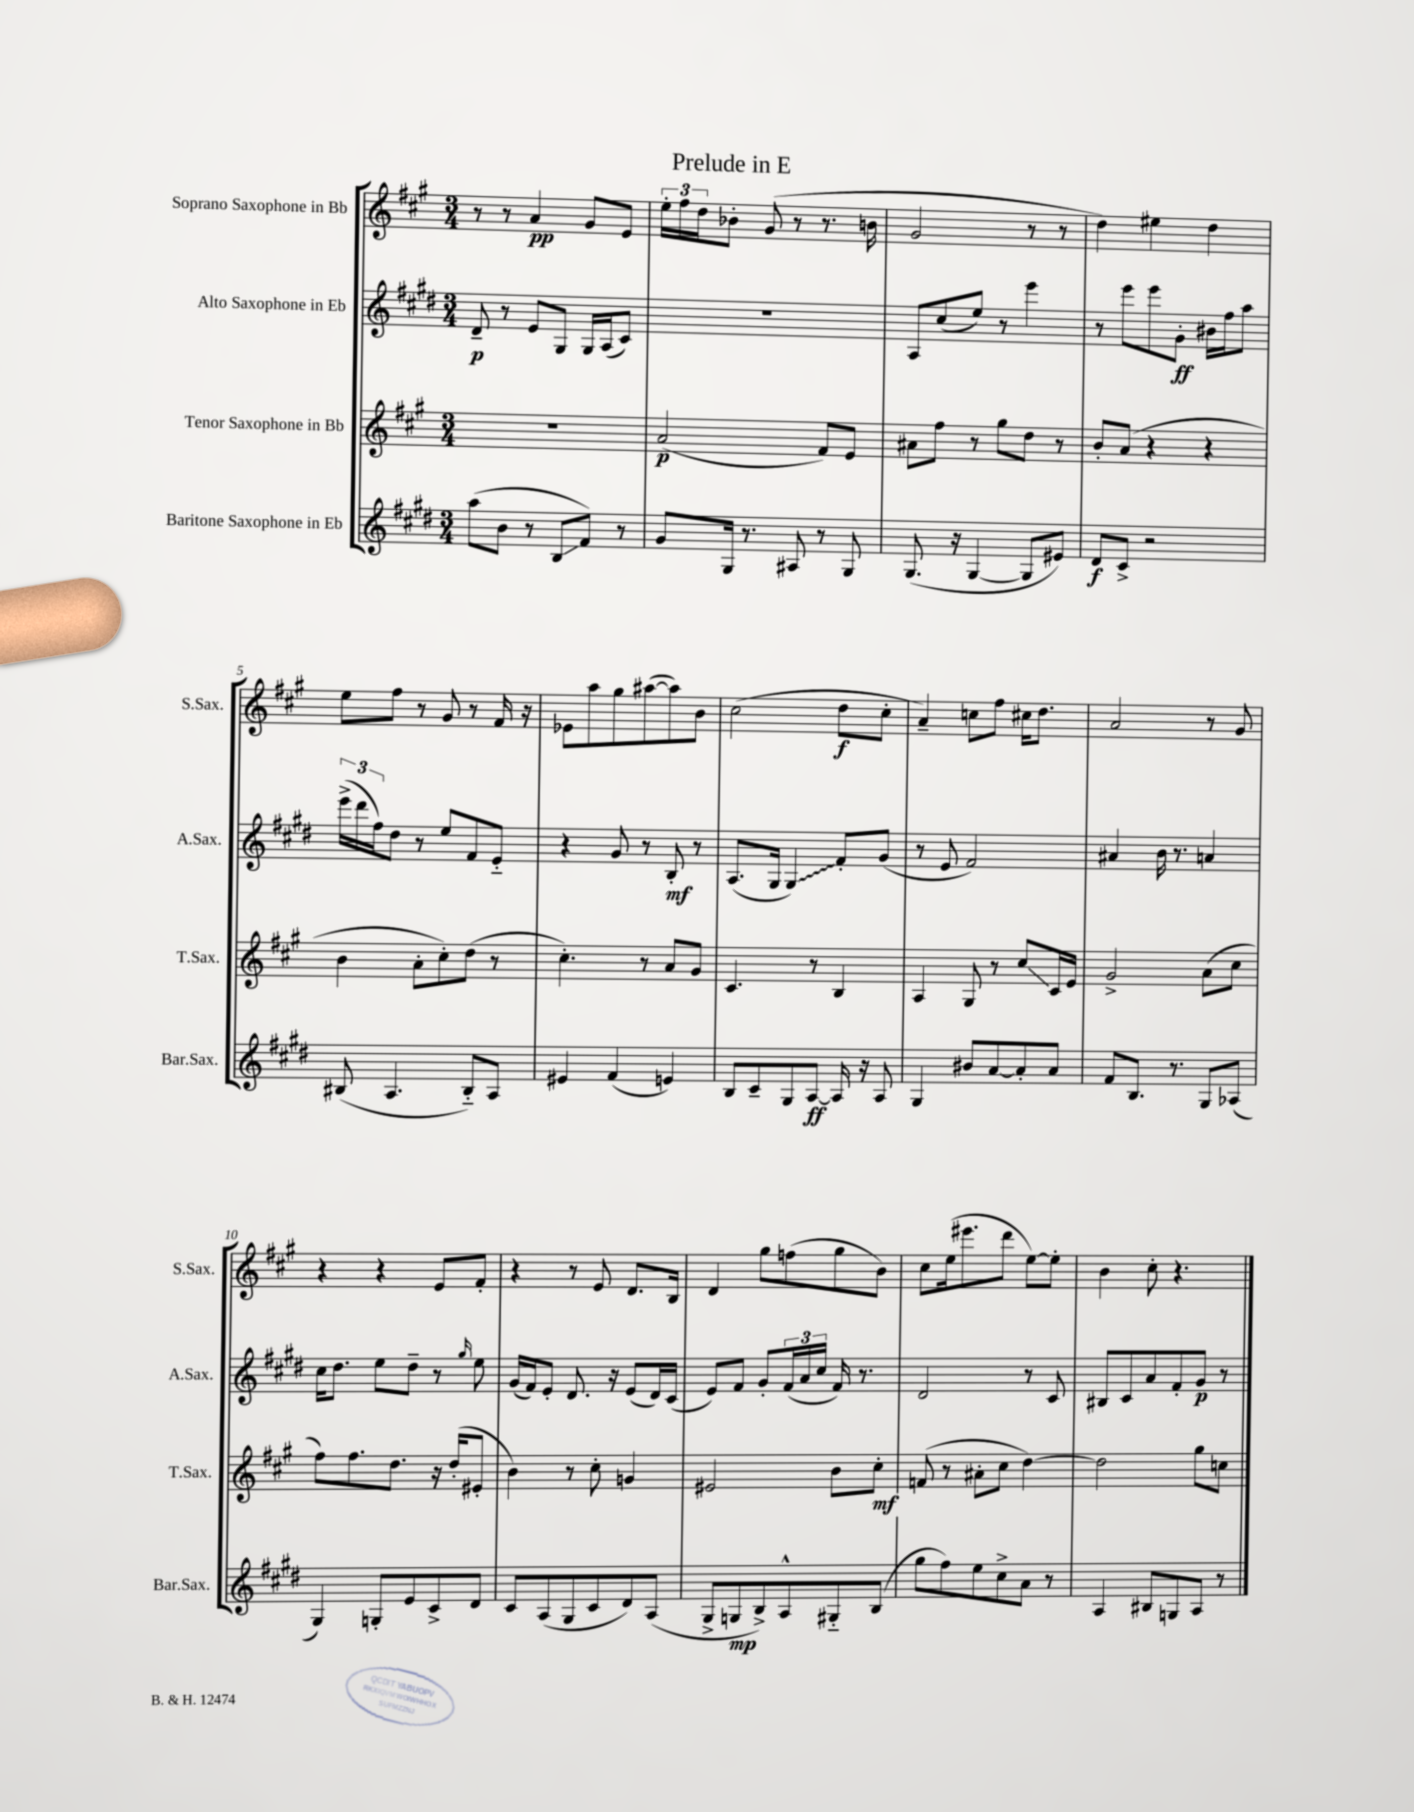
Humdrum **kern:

**kern	**kern	**kern	**kern
*staff4	*staff3	*staff2	*staff1
*clefG2	*clefG2	*clefG2	*clefG2
*k[f#c#g#d#]	*k[f#c#g#]	*k[f#c#g#d#]	*k[f#c#g#]
*M3/4	*M3/4	*M3/4	*M3/4
(8aa\L	2.r	8d#~/	8r
8b\J	.	8r	8r
8r	.	8e/L	4a/
8B/L	.	8G#/J	.
8f#/J)	.	16G#/LL	8g#/L
.	.	(16A/J	.
8r	.	8c#/J)	8e/J
=	=	=	=
8g#/L	(2a/	2.r	24ee'\LL
.	.	.	24ff#\
.	.	.	24dd\J
16G#/Jk	.	.	8b-'\J
8.r	.	.	.
.	.	.	(8g#/
8A#/	.	.	8r
8r	8f#/L)	.	8.r
8G#/	8e/J	.	.
.	.	.	16b\
=	=	=	=
(8.G#/	8a#\L	8A/L	2g#/
.	8ff#\J	(8cc#/	.
16r	.	.	.
[4G#/	8r	8ee/J)	.
.	8gg#\L	8r	.
8G#/]L	8dd\J	4eee\	8r
8e#/J)	8r	.	8r
=	=	=	=
8d#/L	8b'/L	8r	4dd\)
8c#^/J	(8a/J	8eee\L	.
2r	4r	8eee\	4ee#\
.	.	8g#'\J	.
.	4r	16b#\LL	4dd\
.	.	16ff#\J	.
.	.	8aa\J	.
=	=	=	=
(8B#/	4b\	(24eee^\LL	8ee\L
.	.	24ddd#\	.
.	.	24ff#\J)	.
4.A/	.	8dd#\J	8ff#\J
.	8a'\L	8r	8r
.	8cc#'\)	8ee/L	8g#/
8B#'~/L)	(8dd\J	8f#/	8r
8A/J	8r	8e'~/J	16f#/
.	.	.	16r
=	=	=	=
4e#/	4.cc#'\)	4r	8e-\L
.	.	.	8aa\
(4f#/	.	8g#/	8gg#\
.	8r	8r	([8aa#\
4e/)	8a/L	8B'/	8aa#\])
.	8g#/J	8r	8b\J
=	=	=	=
8B/L	4.c#/	(8.A/L	(2cc#\
8c#~/	.	.	.
.	.	16G#/Jk	.
8G#/	.	4G#/)	.
[8A/J	8r	.	.
16A/]	4B/	8f#'/L	8dd\L
16r	.	.	.
8A/	.	(8g#/J	8cc#'\J
=	=	=	=
4G#/	4A/	8r	4a~/)
.	.	8e/	.
8b#/L	8G#/	2f#/)	8cc\L
[8a/	8r	.	8ff#\J
8a'/]	8cc#/L	.	16cc#\LK
.	.	.	8.dd\J
8a/J	16c#/L	.	.
.	16e/JJ	.	.
=	=	=	=
8f#/L	2g#^/	4a#/	2a/
8.B/J	.	.	.
.	.	16b\	.
8.r	.	8.r	.
8G#/L	(8a\L	4a/	8r
(8A-/J	8cc#\J	.	8g#/
=	=	=	=
4G#/)	8ff#\L)	16cc#\LK	4r
.	.	8.dd#\J	.
.	8.ff#\	.	.
8G'/L	.	8ee\L	4r
.	8.dd\J	.	.
8e/	.	8dd#~\J	.
8c#^/	16r	8r	8e/L
.	(16dd'/LK	.	.
.	.	16qqgg#/	.
8d#/J	8e#'/J	8ee\	8f#'/J
=	=	=	=
8c#/L	4b\)	(16g#/LL	4r
.	.	16f#/J)	.
(8A/	.	8e'/J	.
8G#/	8r	8.d#/	8r
8c#/	8cc#'\	.	8e/
.	.	16r	.
8d#/)	4g/	(8e/L	8.d/L
(8A/J	.	16d#/L)	.
.	.	(16c#/JJ	16B/Jk
=	=	=	=
8G#^/L	2e#/	8e/L)	4d/
8G/	.	8f#/J	.
8B^/)	.	8g#'/L	8gg#\L
8A^^/	.	(24f#/L	(8ff\
.	.	24a/	.
.	.	24cc#/JJ	.
8G#'~/	8b\L	16f#/)	8gg#\
.	.	8.r	.
(8B/J	8cc#'\J	.	8b\J)
=	=	=	=
8gg#\L	(8f/	2d#/	8cc#\L
8ff#\)	8r	.	(16ee\k
.	.	.	8.eee#\
8ee\	8a#'\L	.	.
8cc#^\	8cc#\J	.	8ddd\J
8a\J	[4dd\)	8r	[8ee\L)
8r	.	8c#/	8ee'\]J
=	=	=	=
4A/	2dd\]	8B#/L	4b\
.	.	8c#/	.
8B#/L	.	8a/	8cc#'\
8G/	.	8f#'/	4.r
8A/J	8gg#\L	8g#/J	.
8r	8cc\J	8r	.
==	==	==	==
*-	*-	*-	*-
